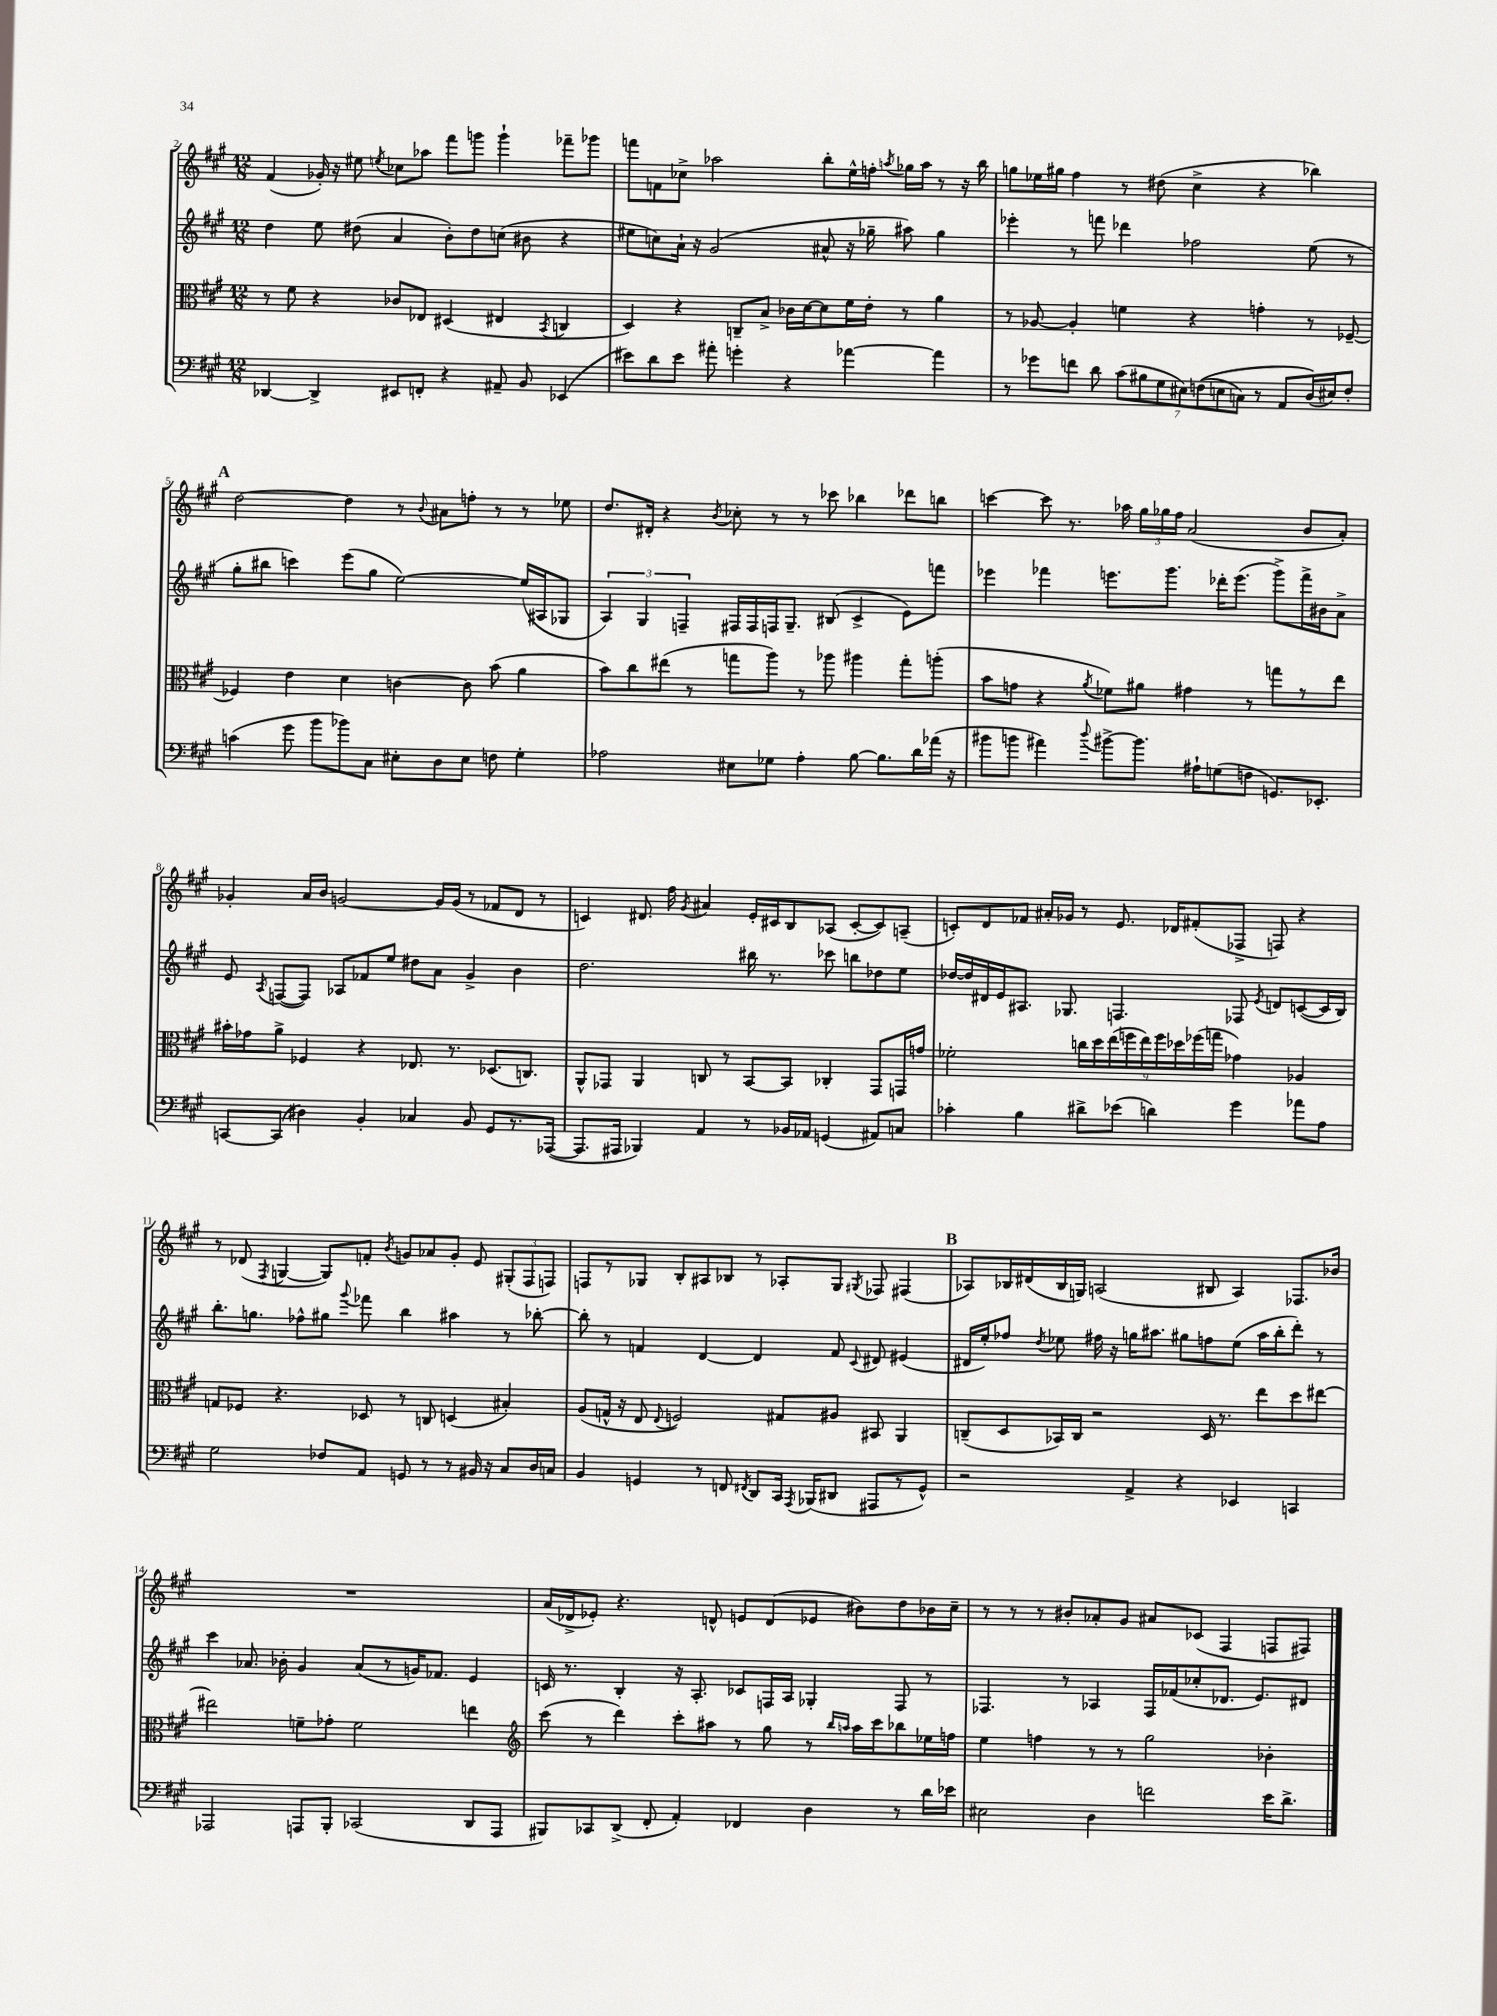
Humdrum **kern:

**kern	**kern	**kern	**kern
*staff4	*staff3	*staff2	*staff1
*clefF4	*clefC3	*clefG2	*clefG2
*k[f#c#g#]	*k[f#c#g#]	*k[f#c#g#]	*k[f#c#g#]
*M12/8	*M12/8	*M12/8	*M12/8
[4DD-	8r	4dd	(4f#
.	8f#	.	.
4DD-^]	4r	8ee	16g-')
.	.	.	16r
.	.	(8dd#	8ee#
.	.	.	8qee
8EE#	8c-	4a	8cc-
8FF'	8E-	.	8aa-
4r	(4D#	8b')	8fff#
.	.	8dd#	8ggg
8AA#~	4E#	(8cc	4ggg`
8BB	.	8b#	.
.	8qBB	.	.
(4EE-	4C	4r	8fff-~
.	.	.	8ggg-
=	=	=	=
8e#)	4D)	8ee#	8fff
8d	.	8cc)	8f
8e#	4r	16a`	8cc-^
.	.	16r	.
8a#'	.	(2g#	2aa-
4g'	8C~	.	.
.	8B^	.	.
4r	16c-	.	.
.	[16d	.	.
.	8d]	8a#^^	8bb'
[4a-	16f#	16r	16ee^^
.	16e'	16gg-~	16ff'
.	.	.	8qaa
.	8r	8aa#)	16gg-
.	.	.	16aa
4a-]	4a	4gg-	8r
.	.	.	16r
.	.	.	16bb
=	=	=	=
8r	8r	4eee-'	8gg
8g-	[8A-	.	16ee-
.	.	.	16gg#
8f	4A-']	8r	4ff#
8d	.	8fff	.
(14c#	4f	4ddd-	8r
14B#	.	.	.
.	.	.	(8dd#
14G#	.	.	.
14E#)	.	.	.
.	4r	2ff-	4cc#^
&((14F	.	.	.
14E	.	.	.
14C)	.	.	.
8r	4g'	.	4r
8AA	.	.	.
(16D&)	8r	(8ee	4bb-)
16E#)	.	.	.
8F'	[8F-~	8r	.
=	=	=	=
(4c	4F-]	8gg#'	[2dd
.	.	8bb#	.
8g#	4e	4ccc)	.
8b	.	.	.
8b-)	4d	(8eee	4dd]
8C#	.	8gg#	.
8E#'	[4c	[2ee)	8r
.	.	.	8qqb
8D	.	.	8a#
8E#	8c]	.	8ff'
8F	(8b	.	8r
4G#'	4a	(16ee]	8r
.	.	16A#	.
.	.	8G-	8ee-
=	=	=	=
2A-	8b)	6A)	8.dd
.	8cc#	.	.
.	.	6G#	.
.	.	.	16d#'
.	(8ee#	.	4r
.	.	6F~	.
.	8r	.	.
.	.	.	8qb
8E#	8gg	16F#	8cc-'
.	.	16F#	.
8G-	8aa)	16F	8r
.	.	8.G#~	.
4A-'	8r	.	8r
.	8aa-	(8B#	8ccc-
[8B	4aa#	4c#^	4bb-
8.B]	.	.	.
.	8gg'	8e)	8ddd-
16d	.	.	.
(16a-	(8aa'	8fff	8bb
16r	.	.	.
=	=	=	=
8b#	8b	4eee-	[4ccc
8b	8g	.	.
4a#)	4r	4fff-	8ccc]
.	.	.	8.r
8qqdd	8qa	.	.
[8b#^	8f-)	8.eee	.
.	.	.	16aa-
8.b#]	8a#	.	24gg#
.	.	.	24gg-
.	.	8.ggg#	.
.	.	.	24ff#
.	4g#	.	(2a
16A#`	.	.	.
(8G	.	16ddd-'	.
.	.	(8.eee	.
8F	8r	.	.
8.GG)	8gg	8ggg#^)	.
.	8r	16fff-^	8b
8.EE-'	.	16b#	.
.	8ee	8a^	8a')
=	=	=	=
[8CC	16b#'	8e	4g-'
.	16g-	.	.
.	.	8qA	.
(8CC]	8a^	([8F	.
4D#)	4F-	8F])	16a
.	.	.	16b
.	.	8A-	[2g
4BB'	4r	8f-	.
.	.	8ee	.
4C-	8.E-	8dd#	.
.	.	8a	16g]
.	8.r	.	(16g
8BB	.	4g#^	8r
8GG#	(8.D-	.	8f-
8.r	.	4b	8d
.	8.C)	.	.
.	.	.	8r
([16AAA-	.	.	.
=	=	=	=
8.AAA-]	8AA^^	2.dd	4c)
.	8GG-	.	.
16AAA#	.	.	.
4BBB-)	4AA	.	8.d#
.	.	.	16ff#
.	.	.	8qg#
4AA	8C	.	4a#
.	8r	.	.
8r	[8BB	16bb#	16e'
.	.	8.r	16c#
16BB-	8BB]	.	8B
16AA-	.	.	.
(4GG	4C-'	8ccc-	(8A-
.	.	8bb	[8c#'
8AA#)	8GG-	8dd-	8c#])
8C	16GG	8ee	(8A~
.	16g	.	.
=	=	=	=
4c-'	2f-'	[16dd-	8c')
.	.	16dd-]	.
.	.	16d#	8d
.	.	16e	.
4B	.	8.A#	8f-
.	.	.	16a#'
.	.	8.G-	16g-
8d#^	18cc	.	8r
.	18dd	.	.
.	(18ee	.	.
(8e-	.	4.F	8.e
.	18ff	.	.
.	18ee)	.	.
4d)	.	.	.
.	18ff	.	.
.	.	.	16d-
.	18dd-	.	.
.	.	.	(8f#'
.	(18ff-	.	.
.	18gg	.	.
4g#	4g-)	8F-	8F-^
.	.	8qe	.
.	.	8d	8F)
8a-	4A-	([8c	4r
8A	.	16c]	.
.	.	16B)	.
=	=	=	=
2G#	8G	8.bb'	8r
.	8F-	.	(8d-
.	.	8.gg	.
.	.	.	8qF#
.	4.r	.	[4G
.	.	8ff-^^	.
8F-	.	8gg#	8G])
.	.	8qqggg#	.
8AA	8D-	8fff-	8f'
.	.	.	8qb
8GG	8r	4bb	8g
8r	8C	.	8a-
8r	(4D	4aa#	8g'
16BB#	.	.	8e
16r	.	.	.
8C#	4B#')	8r	(12G#'
.	.	.	12F#
16D	.	[8bb-'	.
.	.	.	12F)
16C	.	.	.
=	=	=	=
4BB	(8A	8bb-']	8F
.	16G^^	8r	8r
.	16r	.	.
4GG	8E	4f	8G-
.	8qqE	.	.
.	2F)	.	8B'
8r	.	[4d	8A#
8FF	.	.	8B-
8qFF#	.	.	.
8DD	.	4d]	8r
16CC#	8G#	.	8A-'
8qAAA	.	.	.
(16BBB-	.	.	.
8DD#	8A#	8f	8G-
.	.	8qqc#	8qG#
8AAA#	8BB#	8d#	8F-
8r	4AA	(4e#	(4F#
8GG^^)	.	.	.
=	=	=	=
2r	(8C~	16d#	8A-)
.	.	16ee')	.
.	8D	8ff-	16B-
.	.	.	(16d#
.	.	8qdd	.
.	16BB-)	8ee-	16B-
.	16C	.	16G)
.	2r	16ff#	(2A
.	.	16r	.
4AA^	.	16gg	.
.	.	8.aa#	.
4r	.	8gg#	.
.	16D	8ff	8B#
.	8.r	.	.
4EE-	.	(8ee-	4A)
.	8ee	16aa#	.
.	.	16bb'	.
4CC	8dd	8ddd')	8.F-
.	[8ee#	8r	.
.	.	.	16b-
=	=	=	=
2AAA-	2ee#]	4ccc#	1.r
.	.	8.a-	.
.	.	16b-'	.
8AAA	8f~	4g#	.
8BBB'	8g-'	.	.
(2CC-	2f	(8a-	.
.	.	8r	.
.	.	16g)	.
.	.	8.f-	.
8DD	4ee	4e	.
8AAA	.	.	.
=	=	=	=
*	*clefG2	*	*
8BBB#)	(8ccc#	16c	(16a
.	.	8.r	16d-^
8CC-	8r	.	8e-')
(8DD^	4ddd)	4B'	4.r
8FF#'	.	.	.
4AA')	8ccc#'	16r	.
.	.	8.A'	.
.	8aa#	.	8d^^
4FF-	8r	8c-	8e
.	8gg#	16F	(8d
.	.	16A	.
4D	8r	4G-'	8e-
.	16qqbb	.	.
.	16qqaa	.	.
.	16aa	.	8b#)
.	16ccc#	.	.
8r	8bb-	8F	8dd
16d	16ee-	8r	16b-
16e-	16ff	.	16cc#~
=	=	=	=
2E#	4ee	4.F-	8r
.	.	.	8r
.	4ff	.	8r
.	.	8r	8b#'
4D	8r	4A-	8a-'
.	8r	.	8g#
2f	2gg#	16F-	8a#
.	.	(16f-	.
.	.	8cc-'	(8c-
.	.	8.d-	4F#
.	.	8.e)	.
16e	4b-'	.	8F
8.d^	.	.	.
.	.	8d#	8F#)
==	==	==	==
*-	*-	*-	*-
